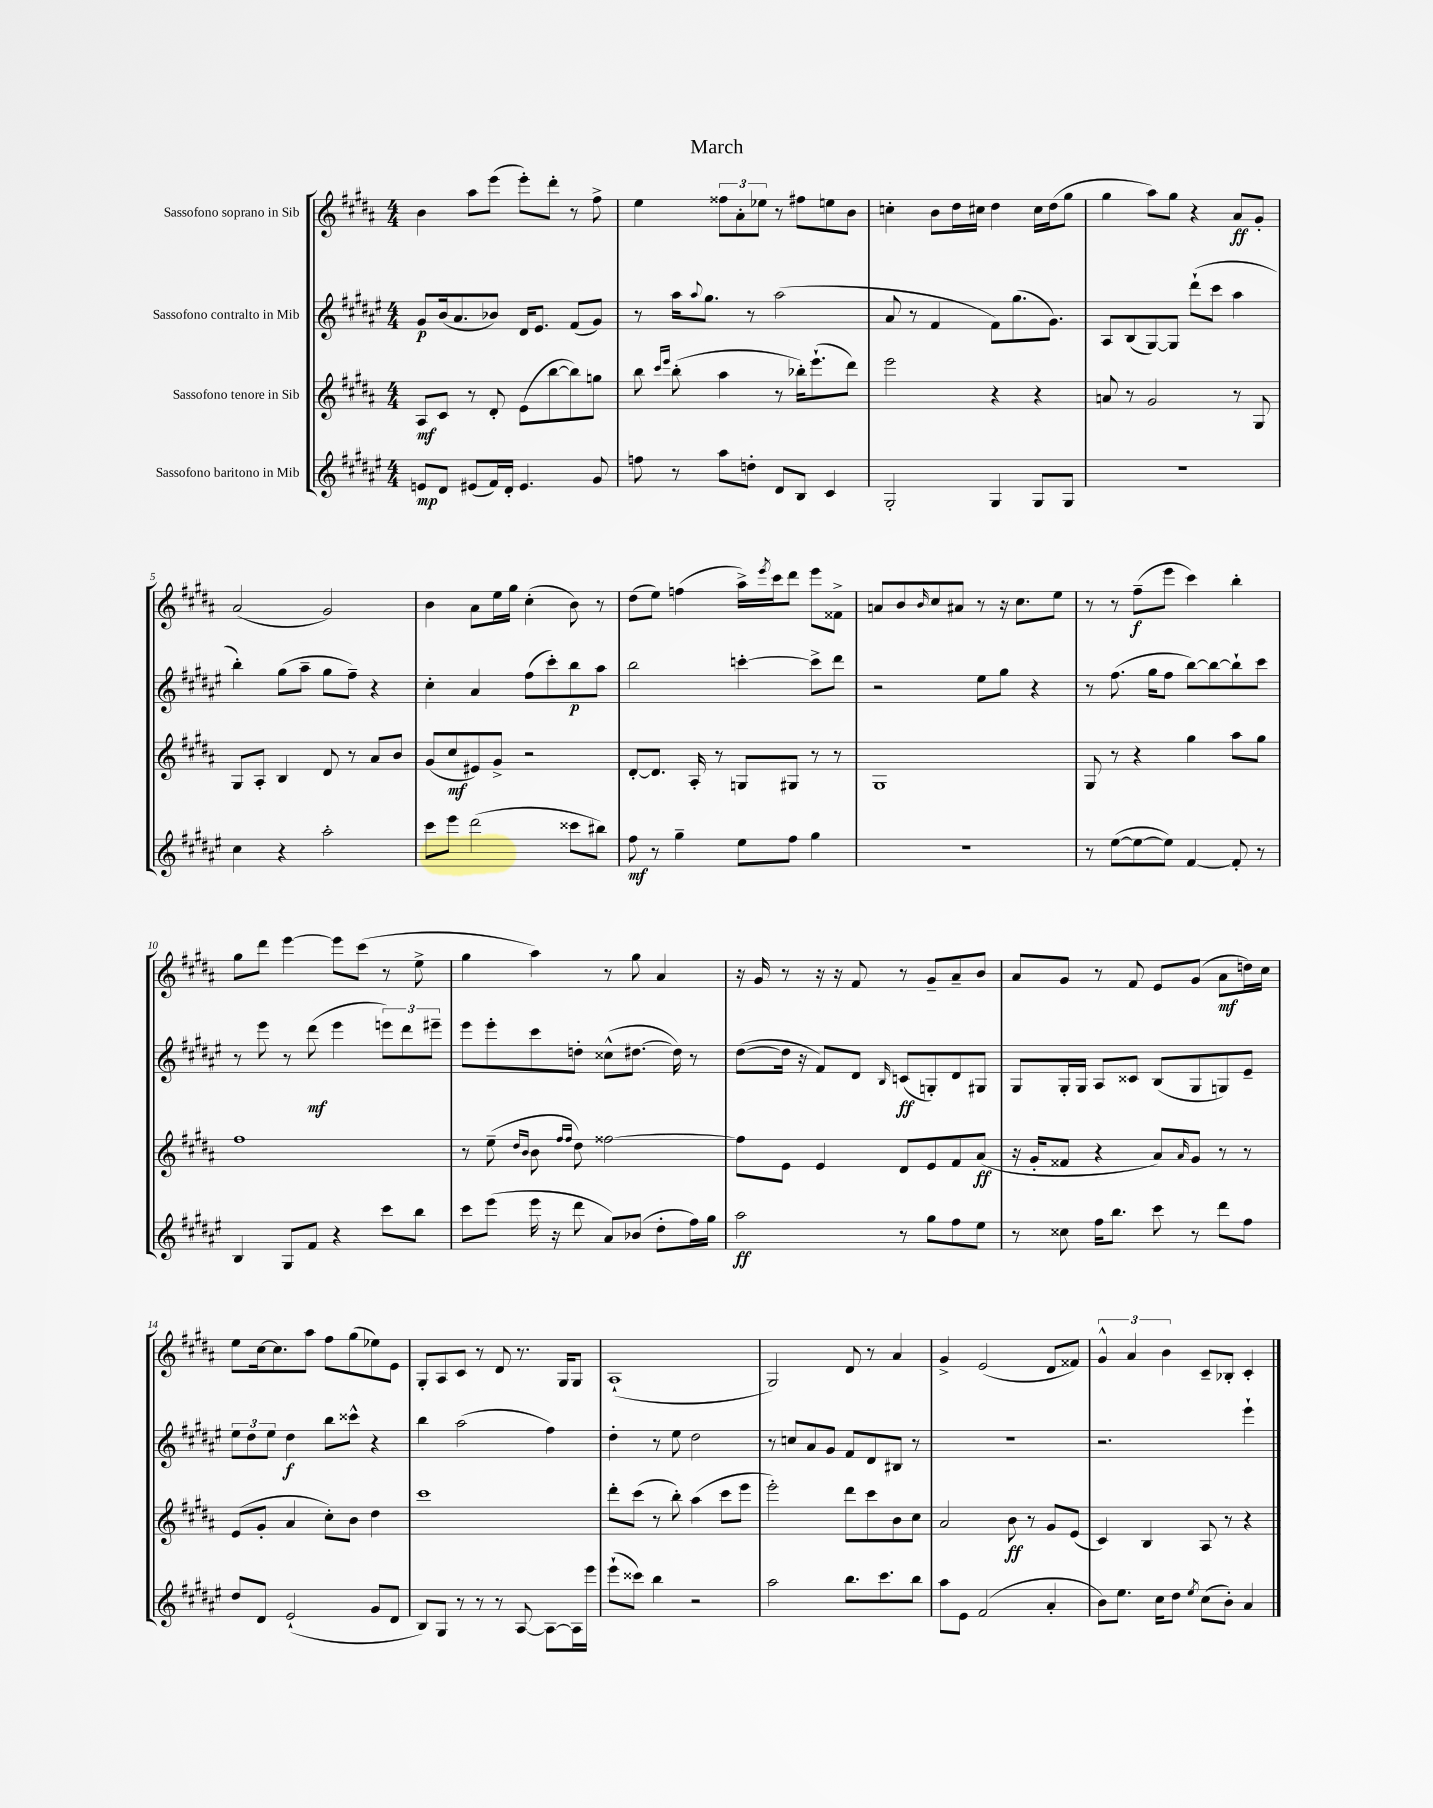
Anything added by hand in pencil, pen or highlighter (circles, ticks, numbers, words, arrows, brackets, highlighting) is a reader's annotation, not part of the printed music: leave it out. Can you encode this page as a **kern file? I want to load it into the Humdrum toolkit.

**kern	**dynam	**kern	**dynam	**kern	**dynam	**kern	**dynam
*part4	*part4	*part3	*part3	*part2	*part2	*part1	*part1
*staff4	*staff4	*staff3	*staff3	*staff2	*staff2	*staff1	*staff1
*I"Sassofono baritono in Mib	*	*I"Sassofono tenore in Sib	*	*I"Sassofono contralto in Mib	*	*I"Sassofono soprano in Sib	*
*clefG2	*	*clefG2	*	*clefG2	*	*clefG2	*
*k[f#c#g#d#a#e#]	*	*k[f#c#g#d#a#]	*	*k[f#c#g#d#a#e#]	*	*k[f#c#g#d#a#]	*
*M4/4	*	*M4/4	*	*M4/4	*	*M4/4	*
=1	=1	=1	=1	=1	=1	=1	=1
8en/L	mp	8A#/L	mf	8g#/L	p	4b\	.
8d#/J	.	8c#/J	.	(16b/k	.	.	.
.	.	.	.	8.a#/	.	.	.
(8e#X/L	.	8r	.	.	.	8aa#\L	.
16f#/L)	.	8d#'/	.	8b-X/J)	.	(8eee\J	.
16d#'/JJ	.	.	.	.	.	.	.
4.e#/	.	(8e\L	.	16d#/KL	.	8eee'\L)	.
.	.	.	.	8.e#/J	.	.	.
.	.	[8bb\	.	.	.	8ddd#'\J	.
.	.	8bb\])	.	(8f#/L	.	8r	.
8g#/	.	8ggn\J	.	8g#/J)	.	8ff#^\	.
=2	=2	=2	=2	=2	=2	=2	=2
8ffn\	.	8bb\	.	8r	.	4ee\	.
.	.	16qqccc#/LL	.	.	.	.	.
.	.	16qqeee/JJ	.	.	.	.	.
8r	.	(8bb'\	.	16aa#\KL	.	.	.
.	.	.	.	8qqaa#/	.	.	.
.	.	.	.	8.gg#\J	.	.	.
8aa#\L	.	4aa#\	.	.	.	12ff##X\L	.
.	.	.	.	.	.	12a#'\	.
8ddn'\J	.	.	.	8r	.	.	.
.	.	.	.	.	.	12ee-X\J	.
8d#/L	.	8r	.	(2aa#\	.	8r	.
8B/J	.	16bb-X'\KL)	.	.	.	8ff#X\L	.
.	.	(8.eee`\	.	.	.	.	.
4c#/	.	.	.	.	.	8een\	.
.	.	8ddd#\J)	.	.	.	8b\J	.
=3	=3	=3	=3	=3	=3	=3	=3
2G#'/	.	2eee\	.	8a#/	.	4ccn'\	.
.	.	.	.	8r	.	.	.
.	.	.	.	4f#/	.	8b\L	.
.	.	.	.	.	.	16dd#\L	.
.	.	.	.	.	.	16cc#X\JJ	.
4G#/	.	4r	.	8f#\L)	.	4dd#\	.
.	.	.	.	(8.gg#\	.	.	.
8G#/L	.	4r	.	.	.	16cc#\LL	.
.	.	.	.	8.g#\J)	.	(16dd#\J	.
8G#/J	.	.	.	.	.	8gg#\J	.
=4	=4	=4	=4	=4	=4	=4	=4
1r	.	8an/	.	8A#/L	.	4gg#\	.
.	.	8r	.	(8B/	.	.	.
.	.	2g#/	.	[8G#/)	.	8aa#\L)	.
.	.	.	.	8G#/J]	.	8gg#\J	.
.	.	.	.	(8ddd#`\L	.	4r	.
.	.	.	.	8ccc#\J	.	.	.
.	.	8r	.	4aa#\	.	8a#/L	ff
.	.	8G#/	.	.	.	8g#'/J	.
!!LO:LB:g=z
=5	=5	=5	=5	=5	=5	=5	=5
4cc#\	.	8G#/L	.	4bb'\)	.	(2a#/	.
.	.	8A#'/J	.	.	.	.	.
4r	.	4B/	.	(8gg#\L	.	.	.
.	.	.	.	8aa#~\J	.	.	.
2aa#'\	.	8d#/	.	8gg#\L	.	2g#/)	.
.	.	8r	.	8ff#~\J)	.	.	.
.	.	8a#/L	.	4r	.	.	.
.	.	8b/J	.	.	.	.	.
=6	=6	=6	=6	=6	=6	=6	=6
8ccc#\L	.	(8g#/L	.	4cc#'\	.	4b\	.
8eee#\J	.	8cc#/	mf	.	.	.	.
(2ddd#\	.	8e#X/)	.	4a#/	.	8a#\L	.
.	.	8g#^/J	.	.	.	16ee\L	.
.	.	.	.	.	.	16gg#\JJ	.
.	.	2r	.	(8ff#\L	.	(4cc#'\	.
.	.	.	.	8ccc#'\)	.	.	.
8ccc##X\L	.	.	.	8bb\	p	8b\)	.
8bb#X\J)	.	.	.	8aa#\J	.	8r	.
=7	=7	=7	=7	=7	=7	=7	=7
8ff#\	mf	[8d#'/L	.	2bb\	.	(8dd#\L	.
8r	.	8.d#/J]	.	.	.	8ee\J)	.
4gg#~\	.	.	.	.	.	(4ffn\	.
.	.	16A#'/	.	.	.	.	.
.	.	8r	.	.	.	.	.
8ee#\L	.	8Gn/L	.	[4cccn'\	.	16aa#^\LL)	.
.	.	.	.	.	.	8qeee/	.
.	.	.	.	.	.	16ccc#\J	.
8ff#\J	.	8G#X/J	.	.	.	8ddd#\J	.
4gg#\	.	8r	.	8ccc^\L]	.	8eee\L	.
.	.	8r	.	8ddd#\J	.	8f##X^\J	.
=8	=8	=8	=8	=8	=8	=8	=8
1r	.	1G#	.	2r	.	8an/L	.
.	.	.	.	.	.	8b/	.
.	.	.	.	.	.	16qqb/	.
.	.	.	.	.	.	8cc#/	.
.	.	.	.	.	.	8a#X/J	.
.	.	.	.	8ee#\L	.	8r	.
.	.	.	.	8gg#\J	.	16r	.
.	.	.	.	.	.	8.cc#\L	.
.	.	.	.	4r	.	.	.
.	.	.	.	.	.	8ee\J	.
=9	=9	=9	=9	=9	=9	=9	=9
8r	.	8G#/	.	8r	.	8r	.
([8ee#\L	.	8r	.	(8.ff#\	.	8r	.
8ee#\_	.	4r	.	.	.	(8ff#~\L	f
.	.	.	.	16gg#\KL	.	.	.
8ee#\J])	.	.	.	8ff#\J	.	8eee\J	.
[4f#/	.	4gg#\	.	[8bb\L)	.	4ccc#\)	.
.	.	.	.	8bb\_	.	.	.
8f#'/]	.	8aa#\L	.	8bb`\]	.	4bb'\	.
8r	.	8gg#\J	.	8ccc#\J	.	.	.
!!LO:LB:g=z
=10	=10	=10	=10	=10	=10	=10	=10
4B/	.	1ff#	.	8r	.	8gg#\L	.
.	.	.	.	8eee#\	.	8ddd#\J	.
8G#/L	.	.	.	8r	.	[4eee\	.
8f#/J	.	.	.	(8ddd#\	mf	.	.
4r	.	.	.	4eee#\	.	8eee\L]	.
.	.	.	.	.	.	(8ccc#\J	.
8ccc#\L	.	.	.	12eeen\L)	.	8r	.
.	.	.	.	12ddd#\	.	.	.
8bb\J	.	.	.	.	.	8ee^\	.
.	.	.	.	12eee#X~\J	.	.	.
=11	=11	=11	=11	=11	=11	=11	=11
8ccc#\L	.	8r	.	8eee#\L	.	4gg#\	.
(8eee#\J	.	(8ee~\	.	8eee#'\	.	.	.
.	.	16qqdd#/LL	.	.	.	.	.
.	.	16qqb/JJ	.	.	.	.	.
16eee#\	.	8b\	.	8ccc#\	.	4aa#\)	.
16r	.	.	.	.	.	.	.
.	.	16qqff#/LL	.	.	.	.	.
.	.	16qqff#/JJ	.	.	.	.	.
8ddd#\	.	8dd#\)	.	8ddn'\J	.	.	.
8a#/L)	.	[2ff##X\	.	(8cc##X^^\L	.	8r	.
(8b-X/J	.	.	.	[8.dd#X\J	.	8gg#\	.
8dd#'\L	.	.	.	.	.	4a#/	.
.	.	.	.	16dd#\])	.	.	.
16ff#\L)	.	.	.	8r	.	.	.
16gg#\JJ	.	.	.	.	.	.	.
=12	=12	=12	=12	=12	=12	=12	=12
2aa#\	ff	8ff##\L]	.	([8dd#\L	.	16r	.
.	.	.	.	.	.	16g#/	.
.	.	8e\J	.	16dd#\Jk]	.	8r	.
.	.	.	.	16r	.	.	.
.	.	4e/	.	8f#/L)	.	16r	.
.	.	.	.	.	.	16r	.
.	.	.	.	8d#/J	.	8f#/	.
.	.	.	.	16qqB/	.	.	.
8r	.	8d#/L	.	(8cn/L	ff	8r	.
8gg#\L	.	8e/	.	8Gn'/)	.	8g#~/L	.
8ff#\	.	8f#/	.	8d#/	.	8a#~/	.
8ee#\J	.	(8a#/J	ff	8G#X/J	.	8b/J	.
=13	=13	=13	=13	=13	=13	=13	=13
8r	.	16r	.	8G#/L	.	8a#/L	.
.	.	16g#'/KL	.	.	.	.	.
8cc##X\	.	8f##X/J	.	16G#'/L	.	8g#/J	.
.	.	.	.	16G#/JJ	.	.	.
16ff#\KL	.	4r	.	8A#/L	.	8r	.
8.bb\J	.	.	.	.	.	.	.
.	.	.	.	8c##X/J	.	8f#/	.
8ccc#\	.	8a#/L)	.	(8B/L	.	8e/L	.
.	.	16qqa#/	.	.	.	.	.
8r	.	8g#/J	.	8G#/	.	(8g#/J	.
8ddd#\L	.	8r	.	8Gn/)	.	8a#\L	mf
8ff#\J	.	8r	.	8e#~/J	.	16ddn\L)	.
.	.	.	.	.	.	16cc#\JJ	.
!!LO:LB:g=z
=14	=14	=14	=14	=14	=14	=14	=14
8dd#/L	.	(8e/L	.	12ee#\L	.	8ee\L	.
.	.	.	.	12dd#\	.	.	.
8d#/J	.	8g#'/J	.	.	.	[16cc#\k	.
.	.	.	.	12ee#\J	.	.	.
.	.	.	.	.	.	8.cc#\]	.
(2e#`/	.	4a#/	.	4dd#\	f	.	.
.	.	.	.	.	.	8aa#\J	.
.	.	8cc#'\L)	.	8bb\L	.	8ff#\L	.
.	.	8b\J	.	8ccc##X^^\J	.	(8gg#\	.
8g#/L	.	4dd#\	.	4r	.	8ee-X\)	.
8d#/J	.	.	.	.	.	8e\J	.
=15	=15	=15	=15	=15	=15	=15	=15
8B/L)	.	1ccc#	.	4bb\	.	8G#'/L	.
8G#/J	.	.	.	.	.	8A#/	.
8r	.	.	.	(2aa#\	.	8c#/J	.
8r	.	.	.	.	.	8r	.
8r	.	.	.	.	.	8d#/	.
[8A#/	.	.	.	.	.	8.r	.
8A#\L_	.	.	.	4ff#\)	.	.	.
.	.	.	.	.	.	16G#/KL	.
16A#\L]	.	.	.	.	.	8G#/J	.
16eee#\JJ	.	.	.	.	.	.	.
=16	=16	=16	=16	=16	=16	=16	=16
(8eee#`\L	.	8ddd#'\L	.	4dd#'\	.	(1A#`	.
8ccc##X\J)	.	(8ccc#\J	.	.	.	.	.
4bb\	.	8r	.	8r	.	.	.
.	.	8bb'\)	.	8ee#\	.	.	.
2r	.	(4aa#\	.	2dd#\	.	.	.
.	.	8ccc#\L	.	.	.	.	.
.	.	8eee\J	.	.	.	.	.
=17	=17	=17	=17	=17	=17	=17	=17
2aa#\	.	2eee'\)	.	8r	.	2G#/)	.
.	.	.	.	8ccn/L	.	.	.
.	.	.	.	8a#/	.	.	.
.	.	.	.	8g#/J	.	.	.
8.bb\L	.	8ddd#\L	.	8f#/L	.	8d#/	.
.	.	8ccc#\	.	8d#/	.	8r	.
8.ccc#\	.	.	.	.	.	.	.
.	.	8b\	.	8B#X/J	.	4a#/	.
8bb\J	.	8cc#\J	.	8r	.	.	.
=18	=18	=18	=18	=18	=18	=18	=18
8aa#\L	.	2a#/	.	1r	.	4g#^/	.
8e#\J	.	.	.	.	.	.	.
(2f#/	.	.	.	.	.	(2e/	.
.	.	8b\	ff	.	.	.	.
.	.	8r	.	.	.	.	.
4a#'/	.	8g#/L	.	.	.	8d#/L	.
.	.	(8e/J	.	.	.	8f##X/J)	.
=19	=19	=19	=19	=19	=19	=19	=19
8b\L)	.	4c#/)	.	2.r	.	6g#^^/	.
8.ee#\J	.	.	.	.	.	.	.
.	.	.	.	.	.	6a#/	.
.	.	4B/	.	.	.	.	.
16cc#\KL	.	.	.	.	.	.	.
.	.	.	.	.	.	6b\	.
8dd#\J	.	.	.	.	.	.	.
8qee#/	.	.	.	.	.	.	.
(8cc#\L	.	8A#/	.	.	.	8c#~/L	.
8b'\J)	.	8r	.	.	.	8B-X'/J	.
4a#/	.	4r	.	4eee#`\	.	4c#'/	.
==	==	==	==	==	==	==	==
*-	*-	*-	*-	*-	*-	*-	*-
